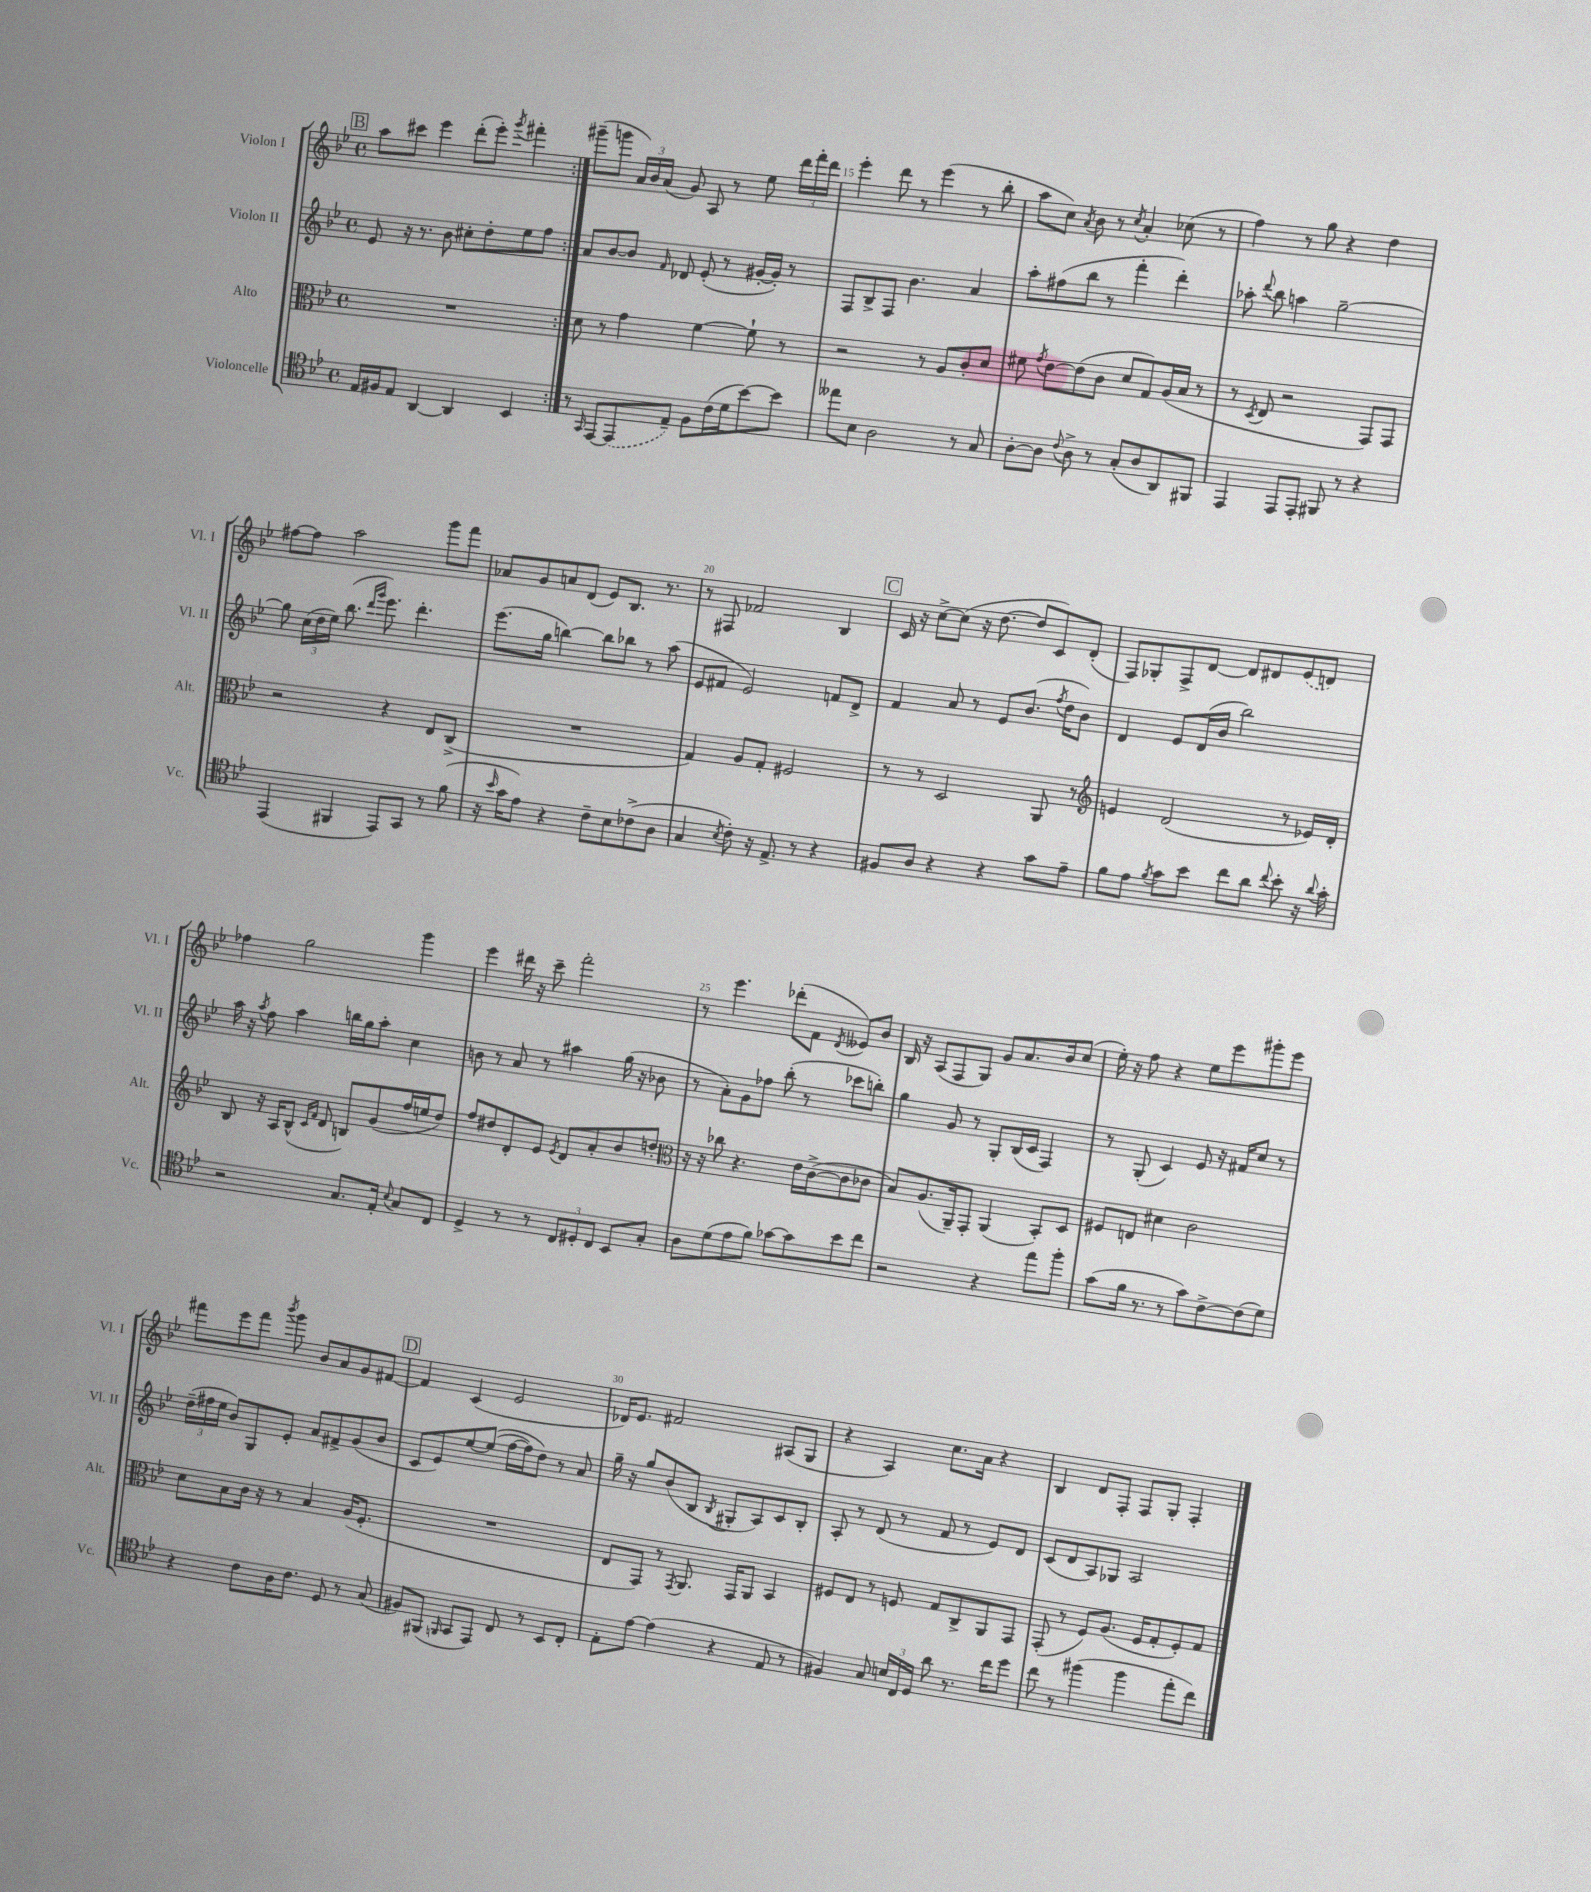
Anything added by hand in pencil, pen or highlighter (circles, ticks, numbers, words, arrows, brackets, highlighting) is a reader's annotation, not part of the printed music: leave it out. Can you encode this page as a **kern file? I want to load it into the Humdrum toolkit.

**kern	**kern	**kern	**kern
*staff4	*staff3	*staff2	*staff1
*clefC4	*clefC3	*clefG2	*clefG2
*k[b-e-]	*k[b-e-]	*k[b-e-]	*k[b-e-]
*M4/4	*M4/4	*M4/4	*M4/4
*met(c)	*met(c)	*met(c)	*met(c)
16E-/LL	1r	8e-/	8aa\L
16F#/J	.	.	.
8E-/J	.	16r	8ccc#\J
.	.	8.r	.
[4AA/	.	.	4eee-\
.	.	8b-\	.
4AA/]	.	8cc#'\L	(8ddd'\L
.	.	8dd'\	8eee-'\J)
.	.	.	8qggg/
4BB-/	.	8ee-\	4fff#'\
.	.	8ff\J	.
=:|!	=:|!	=:|!	=:|!
8r	8d\	8a/L	(8ggg#~\L
16qqGG/	.	.	.
[8EE-/L	8r	[8b-/	8ggg\J
(8EE-/]	4g\	8b-/]J	24a/LL)
.	.	.	24b-/
.	.	.	(24a/JJ
.	.	16qqf/	.
8E-~/J)	.	8d-/	8g/)
8F\L	[4f\	(8e-'/	8A/
(16c\L	.	8r	8r
16d\J	.	.	.
[8b-\)	8f`\]	[16g#'/LL	8ee-\
.	.	16g#'/]JJ)	.
8b-\]J	8r	8r	24ddd\LL
.	.	.	24fff'\
.	.	.	24ddd\JJ
=	=	=	=
8ee--\L	2r	8F/L	4eee-'\
8B-\J	.	8B-^/	.
2A\	.	8F/J	8ddd\
.	.	4.b-\	8r
.	8r	.	(4eee-\
.	8A/L	.	.
8r	8c'/	4a/	8r
8G/	8d/J	.	8bb-'\
=	=	=	=
[8A'\L	8f#\	8aa'\L	8aa\L
.	8qg/	.	.
8A\]J	[8e-\L	(8ff#\	8cc\J)
8qqc/	.	.	8qa/
8A^\	(8e-\]	8bb-\J	8b-\
8r	8c\J	8r	8r
.	.	.	8qcc/
(8G'/L	8d/L	4fff'\	4a'/
8A/	8G/)	.	.
8AA/)	(16A/L	4ddd'\)	(8cc-\
.	16B-/JJ	.	.
8FF#/J	8r	.	8r
=	=	=	=
4EE-/	8r	8aa-'\	4ff\)
.	8qD/	8qqddd/	.
.	8E-/	8bb-\	.
8EE-/L	2r	4aa\	8r
8EE-'/J	.	.	8gg\
8FF#/	.	[2gg~\	4r
8r	.	.	.
4r	8GG/L)	.	4dd\
.	8GG/J	.	.
=	=	=	=
(4EE-/	2r	8gg\]	[8ff#\L
.	.	(24cc\LL	8ff#\]J
.	.	24dd\	.
.	.	24ee-\JJ)	.
4FF#/	.	(8.bb-\	2aa\
.	.	16qqddd/LL	.
.	.	16qqggg/JJ	.
.	.	8.eee-\)	.
8EE-/L)	4r	.	.
8GG/J	.	4.ddd'\	.
8r	8E-/L	.	8ggg\L
(8f\	(8C^/J	.	8fff\J
=	=	=	=
16r	1r	(8.eee-\L	8a-/L
16qqb-/	.	.	.
16g\LK	.	.	.
8e-\J)	.	.	8g/
.	.	16gg\Jk	.
4r	.	[4bb\)	8a/
.	.	.	(8d/J
8c~\L	.	8bb\]L	8e-/L)
8B-\	.	8bb-\J	8.B-/J
(8c-^\	.	8r	.
.	.	.	8.r
8A\J	.	(8aa\	.
=	=	=	=
4G/	4G/)	8e-/L	8r
.	.	8f#/J	8F#/
8qB-/	.	.	.
8c'\)	8A/L	2e-/)	2f-/
16r	8G'/J	.	.
8.E-^/	.	.	.
.	2F#/	.	.
8r	.	.	.
4r	.	8f/L	4B-/
.	.	8d^/J	.
=	=	=	=
8F#/L	8r	4f/	16c/
.	.	.	16r
8A/J	8r	.	[8cc^\L
4r	2D/	8a/	(8cc\]J
.	.	8r	16r
.	.	.	[8.dd\
4r	.	8e-/L	.
.	.	(8.b-/J	8dd/]L
8g\L	8AA/	.	8c/)
.	.	8qff/	.
.	.	16dd\LK	.
8e-~\J	8r	8b-\J)	(8d'/J
=	=	=	=
*	*clefG2	*	*
8f\L	4e/	4d/	8F/L)
8e-\J	.	.	8G-'/
8qf/	.	.	.
8g\L	(2d/	8e-/L	8F^/
8b-\J	.	(16d/L	[8d/J
.	.	16b-/JJ	.
8cc\L	.	2bb-\)	8d/]L
8a\J	.	.	8d#/
8qqcc/	.	.	.
8b-'\	8r	.	(8e-/
16r	16e-/LL)	.	8d/J)
8qqa/	.	.	.
16g'\	16d'/JJ	.	.
=	=	=	=
2r	8B-/	16aa\	4ff-\
.	.	16r	.
.	.	8qaa/	.
.	16r	8ff\	.
.	16A/LK	.	.
.	(8B-^^/J	4aa\	2gg\
.	16qqc/LL	.	.
.	16qqf/JJ	.	.
.	8d/	.	.
8.G/L	8B/L)	16bb\LL	.
.	.	16gg\J	.
.	(8g/	8aa'\J	.
16E-'/Jk	.	.	.
8qqB-/	.	.	.
8G/L	16ff/L	4cc\	4ggg\
.	16ee/J	.	.
8C/J	8dd/J)	.	.
=	=	=	=
4D^/	8ff/L	8b\	4eee-\
.	8dd#/	8r	.
8r	8d'/	8a/	16ddd#\
.	.	.	16r
8r	8e-/J	8r	8ccc~\
.	8qe-/	.	.
12C/L	8d/L	4aa#\	2fff'\
12D#'/	.	.	.
.	8a'/	.	.
12C/J	.	.	.
8BB-/L	8b-/	(16gg\	.
.	.	16r	.
8G'/J	8dd'/J	8b-\	.
=	=	=	=
*	*clefC3	*	*
8A\L	16r	8r	8r
.	16r	.	.
(8d\	8cc-\	8a'\L)	4.eee-\
8e-\	4.r	8g\	.
8f\J)	.	8ff-\J	.
[8g-\L	.	(8bb-'\	(8ddd-'\L
8g-\]	16e-\LL	8r	8f\J
.	([16c^\J	.	.
.	.	.	8qd/
8b-\	8c\]	8ccc-\L	8e--/L)
8cc\J	8c-\J	8bb'\J)	8b-/J
=	=	=	=
2r	8B-/L)	4gg\	16B-/
.	.	.	16r
.	(8.A/	.	(8A/L
.	.	8g/	8F/
.	16AA~/k)	.	.
.	8GG'/J	8r	8G/J)
4r	(4AA/	8G'/L	8g/L
.	.	(16B-/L	8.a/
.	.	16c/JJ	.
8ee-\L	8BB-'/L)	4F/)	.
.	.	.	16b-/k
8ff'\J	8D/J	.	(8cc/J
=	=	=	=
(8g\L	8F#/L	8r	16ee-'\)
.	.	.	16r
16f\Jk	8E/J	(8G'/	8ff\
8.r	.	.	.
.	4d#\	4c/)	4r
8r	.	.	.
8g\L)	2c\	8e-/	8ee-\L
[8c^\	.	16r	8eee-\
.	.	16f#/LK	.
(8c\]	.	8cc/J	8ggg#'\
8d\J)	.	8r	8eee-\J
=	=	=	=
4r	8d\L	(24dd~\LL	8fff#\L
.	.	24ff#\	.
.	.	24ee-\JJ	.
.	8B-\	8b-/L)	8eee-\
8c\L	16c\Jk	8G/	8fff#\J
.	16r	.	.
.	.	.	8qbbb-/
16A\K	8r	8e-'/J	8ggg\
8.c\J	.	.	.
.	4B-/	8a/L	8b-/L
8D/	.	8f#^/	8a/
8r	(16A/LK	(8g/	8g/
.	8.F'/J	.	.
(8G/	.	8b-/J	[8f#/J
=	=	=	=
8F#/L)	1r	8c/L	4f#/]
(8FF#/J	.	8e-/)	.
16qqFF/	.	.	.
8GG/L	.	[8ee-/	(4c/
8EE-/J)	.	&((8ee-/]J	.
8C/	.	[16ff\LL	2e-/
.	.	16ff\]J)	.
8r	.	8dd\J&)	.
8BB-/L	.	8r	.
8C'/J	.	8a/	.
=	=	=	=
8E-'\L	8E-/L	16gg~\	16d-/LK)
.	.	16r	8.e-/J
[8e-\J	8GG/J)	8gg/L	.
(4e-\]	8r	(8b-/	2f#/
.	8qGG/	.	.
.	8.AA/	8B-/J	.
.	.	8qB-/	.
4r	.	8G#'/L	.
.	16GG/LK	.	.
.	8AA/J	8A/)	.
8E-/	4BB-/	8c/	(8A#/L
8r	.	8B-'/J	8G/J
=	=	=	=
4F#/)	8F#/L	8A'/	4r
.	8E-/J	8r	.
8G/	8r	(8d/	4A/)
24B/LL	8F/	8r	.
24C/	.	.	.
24D/JJ	.	.	.
8a\	8G/L	8f/	8.cc\L
8.r	8C^/	8r	.
.	.	.	16a\Jk
.	8AA/	8e-/L)	4r
16cc\LK	.	.	.
8dd\J	8GG/J	8d/J	.
=	=	=	=
8cc\	(8GG'/	(8c/L	4B-/
8r	8r	8d/	.
(4ff#\	8F/L)	8A/)	8d/L
.	(8.A/J	8G-/J	8F'/J
4ff#\	.	2A/	8F/L
.	16F/LK	.	.
.	8G'/	.	8G'/J
8ee-'\L	8F'/)	.	4F'/
8cc\J)	8G/J	.	.
==	==	==	==
*-	*-	*-	*-
